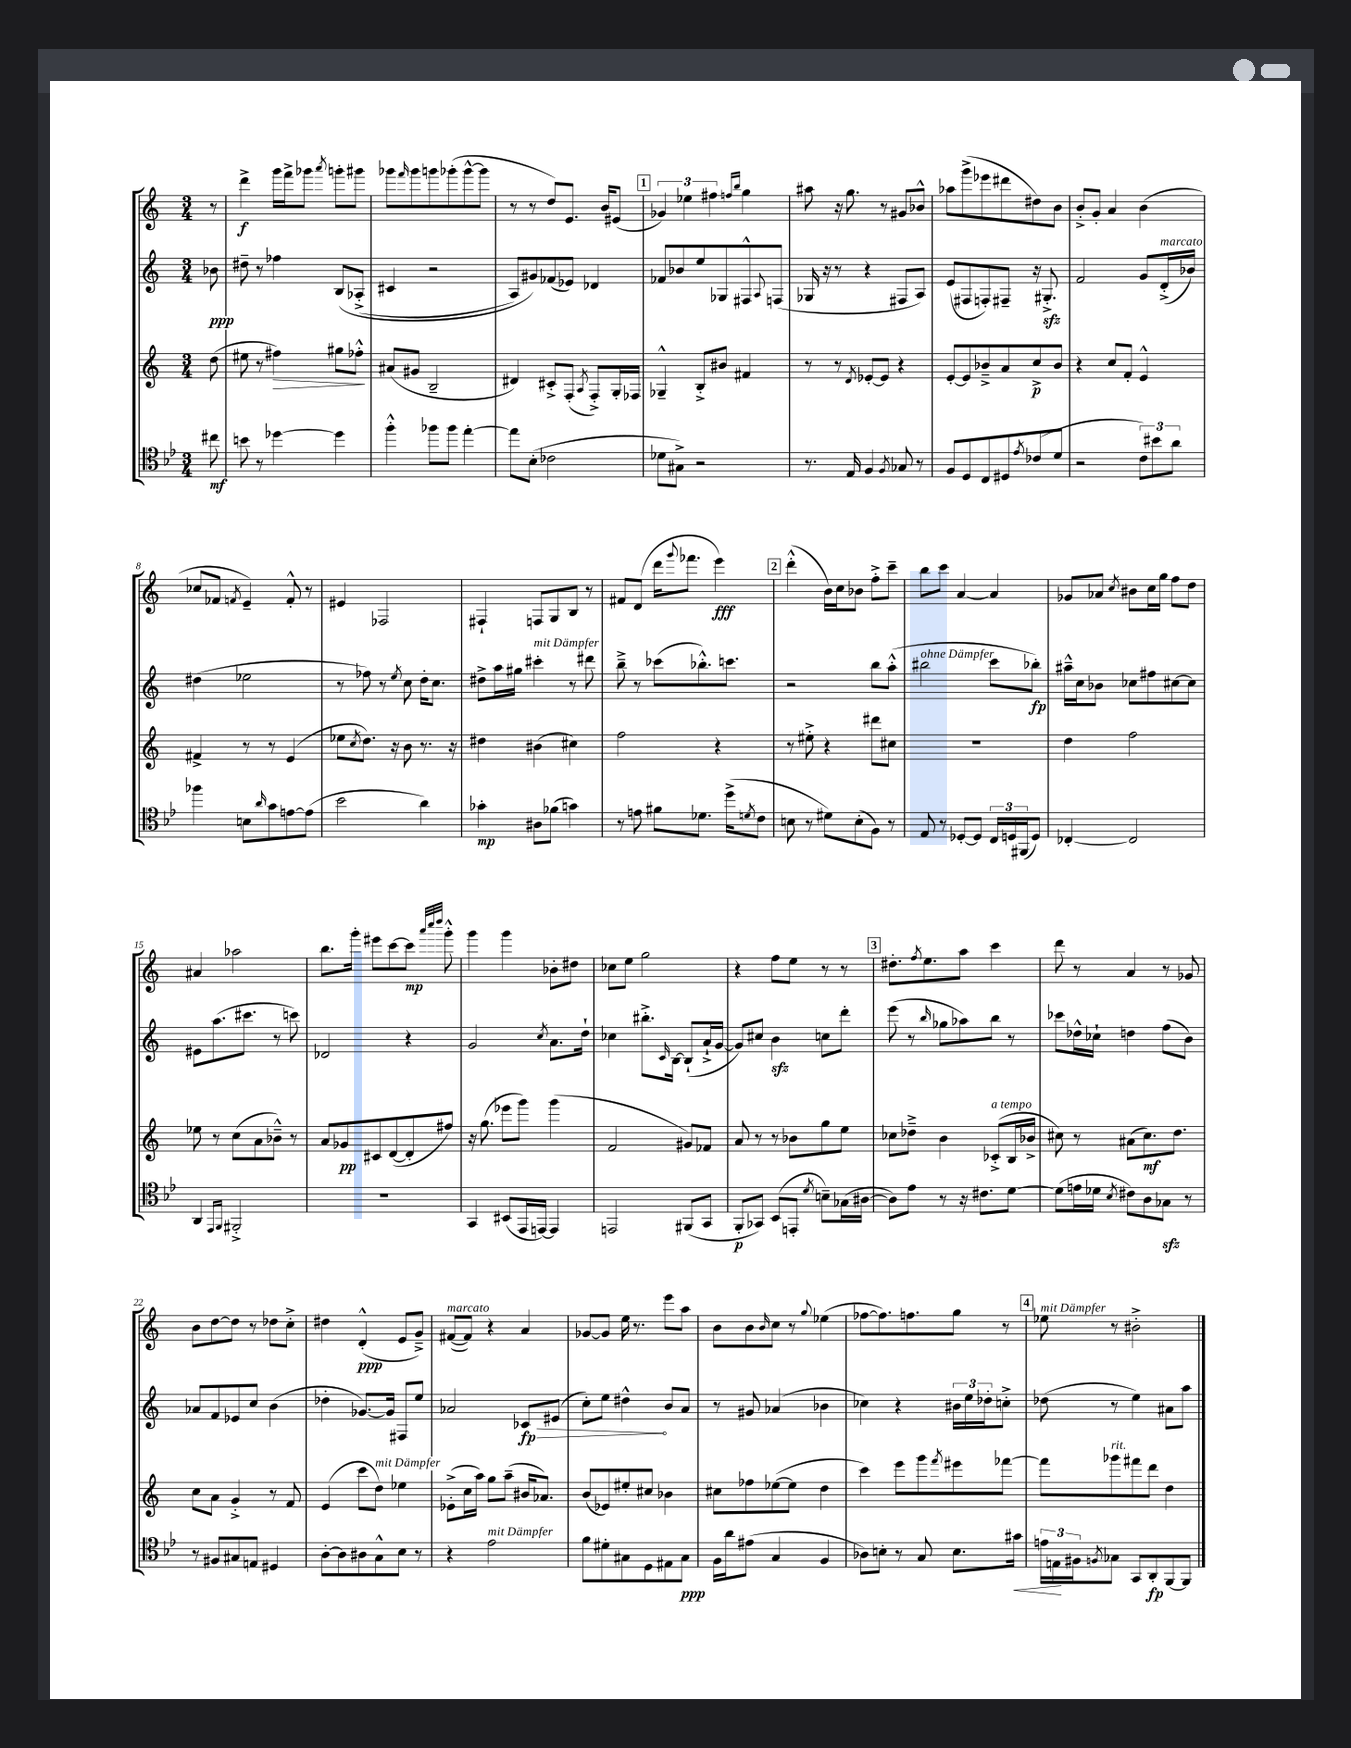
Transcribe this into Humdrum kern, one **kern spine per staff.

**kern	**dynam	**kern	**dynam	**kern	**dynam	**kern	**dynam
*part4	*part4	*part3	*part3	*part2	*part2	*part1	*part1
*staff4	*staff4	*staff3	*staff3	*staff2	*staff2	*staff1	*staff1
*clefC4	*	*clefG2	*	*clefG2	*	*clefG2	*
*k[b-e-]	*	*k[]	*	*k[]	*	*k[]	*
*M3/4	*	*M3/4	*	*M3/4	*	*M3/4	*
=	=	=	=	=	=	=	=
8cc#X\	mf	(8dd\	.	8b-X\	ppp	8r	.
=1	=1	=1	=1	=1	=1	=1	=1
8bn\	.	8ee#X\	.	8dd#X~\	.	4ddd^\	f
8r	.	8r	.	8r	.	.	.
!	!	!	!LO:HP:b	!	!	!	!
[4dd-X\	.	4ff#X\)	>	4ff-X\	.	16ggg\LL	.
.	.	.	.	.	.	16fff^\J	.
.	.	.	.	.	.	8ggg-X\J	.
.	.	.	.	.	.	8qaaa/	.
4dd-\]	.	8gg#X\L	.	(8B/L	.	8gggn'\L	.
.	.	8ff-X'^^\J	.	(8A-X'^/J	.	8ggg#X\J	.
.	.	.	]	.	.	.	.
=2	=2	=2	=2	=2	=2	=2	=2
4ff'^^\	.	(8a#X/L	.	4c#X/	.	8ggg-X\L	.
.	.	.	.	.	.	16qqfff/	.
.	.	8g#X/J	.	.	.	8ggg-\	.
8ff-X\L	.	2B~/	.	2r	.	8gggn\	.
8ff-\J	.	.	.	.	.	(8ggg-X'\	.
[4ee-'\	.	.	.	.	.	[8ggg-^^\	.
.	.	.	.	.	.	8ggg-\J]	.
=3	=3	=3	=3	=3	=3	=3	=3
8ee-\L]	.	4d#X/)	.	8A/L)	.	8r	.
(8B-'\J	.	.	.	8g#X/)	.	8r	.
2c-X\	.	8c#X'^/L	.	(8f-X/	.	8dd/L)	.
.	.	(8F'/J	.	8e-X/J)	.	8.e/J	.
.	.	8qA/	.	.	.	.	.
.	.	8F'^/L)	.	4d-X/	.	.	.
.	.	.	.	.	.	16b/KL	.
.	.	16G'/L	.	.	.	(8e#X/J	.
.	.	16F-X/JJ	.	.	.	.	.
!!LO:REH:place=s1:t=1
=4	=4	=4	=4	=4	=4	=4	=4
8d-X\L	.	4G-X~^^/	.	8f-X/L	.	6g-X/)	.
8G#X^\J)	.	.	.	8b-X/	.	.	.
.	.	.	.	.	.	6ee-X\	.
2r	.	8B'^/L	.	8ee/	.	.	.
.	.	.	.	.	.	6ff#X\	.
.	.	8b#X/J	.	8G-X/	.	.	.
.	.	.	.	.	.	16qqffn/LL	.
.	.	.	.	.	.	16qqbb/JJ	.
.	.	4f#X/	.	8F#X^^/	.	4gg\	.
.	.	.	.	8qqA/	.	.	.
.	.	.	.	(8Fn/J	.	.	.
=5	=5	=5	=5	=5	=5	=5	=5
8.r	.	8r	.	16G-X/	.	8aa#X\	.
.	.	.	.	16r	.	.	.
.	.	8r	.	8r	.	16r	.
16E-/	.	.	.	.	.	8.gg\	.
.	.	8qd/	.	.	.	.	.
4F/	.	[8e-X'/L	.	4r	.	.	.
.	.	8e-/J]	.	.	.	8r	.
8qF/	.	.	.	.	.	.	.
8G-X/	.	4r	.	8F#X/L	.	8g#X/L	.
8r	.	.	.	8A/J)	.	8b-X^^/J	.
=6	=6	=6	=6	=6	=6	=6	=6
8F/L	.	[8e'/L	.	(8e/L	.	8aa-X\L	.
8D/	.	8e/]	.	8F#X/	.	(8ggg^\	.
8C/	.	8b-X~^/	.	8Fn'/)	.	8eee-X\	.
8D#X/	.	8a/	.	8F#X~/J	.	8ddd#X\	.
8qe-/	.	.	.	.	.	.	.
(8c-X/	.	8cc^/	p	16r	.	8dd#X\)	.
.	.	.	.	8.G#Xzz'^/	.	.	.
8d/J	.	8b-/J	.	.	.	8b\J	.
=7	=7	=7	=7	=7	=7	=7	=7
2r	.	4r	.	2f/	.	8b'^/L	.
.	.	.	.	.	.	8g'/J	.
.	.	8cc/L	.	.	.	4a/	.
.	.	8f'/J	.	.	.	.	.
12c\L)	.	4e^^/	.	8g/L	.	(4b\	.
12b#X\	.	.	.	.	.	.	.
!	!	!	!	!LO:TX:a:i:t=marcato	!	!	!
.	.	.	.	(16d'^/L	.	.	.
12a\J	.	.	.	.	.	.	.
.	.	.	.	16b-X/JJ)	.	.	.
!!LO:LB:g=z
=8	=8	=8	=8	=8	=8	=8	=8
4ff-X\	.	4f#X^/	.	(4dd#X\	.	8cc-X/L	.
.	.	.	.	.	.	8f-X/J	.
.	.	.	.	.	.	8qfn/	.
8Bn\L	.	8r	.	2ee-X\	.	4e~/)	.
16qqa/	.	.	.	.	.	.	.
8g\	.	8r	.	.	.	.	.
[8en\	.	(4e/	.	.	.	8f'^^/	.
(8e\J]	.	.	.	.	.	8r	.
=9	=9	=9	=9	=9	=9	=9	=9
2b-\	.	8ee-X\L	.	8r	.	4e#X/	.
.	.	8qcc/	.	.	.	.	.
.	.	8.dd\J)	.	8ff-X\)	.	.	.
.	.	.	.	8r	.	2F-X/	.
.	.	16r	.	.	.	.	.
.	.	.	.	8qee/	.	.	.
.	.	8b\	.	8cc\	.	.	.
4a\)	.	8.r	.	16dd'\KL	.	.	.
.	.	.	.	8.cc\J	.	.	.
.	.	16r	.	.	.	.	.
=10	=10	=10	=10	=10	=10	=10	=10
4g-X'\	mp	4dd#X\	.	8dd#X^\L	.	4F#X`/	.
.	.	.	.	16aa\L	.	.	.
.	.	.	.	16gg#X\JJ	.	.	.
!	!	!	!	!LO:TX:a:i:t=mit Dämpfer	!	!	!
8A#X\L	.	(4b#X\	.	4ccc#X'\	.	8Fn/L	.
(8f-X\J	.	.	.	.	.	8G/	.
4gn\)	.	4cc#X\)	.	8r	.	8B/J	.
.	.	.	.	8ddd#X\	.	8r	.
=11	=11	=11	=11	=11	=11	=11	=11
8r	.	2ff\	.	8bb~^\	.	8f#X/L	.
8en\	.	.	.	8r	.	(8d/J	.
8f#X\L	.	.	.	(8ccc-X\L	.	16ddd\KL	.
.	.	.	.	.	.	8qqggg/	.
.	.	.	.	.	.	8.fff-X\J	.
8.d-X\J	.	.	.	8.bb-X'^^\)	.	.	.
.	.	4r	.	.	.	4eee\)	fff
(16dd^\KL	.	.	.	8.cccn\J	.	.	.
8qdn/	.	.	.	.	.	.	.
8c\J	.	.	.	.	.	.	.
!!LO:REH:place=s1:t=2
=12	=12	=12	=12	=12	=12	=12	=12
8Bn\	.	8r	.	2r	.	(4ddd'^^\	.
8r	.	8ee#X'^\	.	.	.	.	.
8d#X\L)	.	4r	.	.	.	16b\LL)	.
.	.	.	.	.	.	16cc\J	.
(8B'\	.	.	.	.	.	8b-X\J	.
8F\J)	.	8ddd#X\L	.	8bb\L	.	8ff'^\L	.
8r	.	8cc#X\J	.	(8aa'^^\J	.	8ccc~\J	.
=13	=13	=13	=13	=13	=13	=13	=13
!	!	!	!	!LO:TX:a:i:t=ohne Dämpfer	!	!	!
8E-/	.	2.r	.	2bb#X\	.	8bb\L	.
8r	.	.	.	.	.	8ccc\J	.
[8D-X'/L	.	.	.	.	.	[4a/	.
8D-/J]	.	.	.	.	.	.	.
24C/LL	.	.	.	8ccc\L	.	4a/]	.
24Dn/	.	.	.	.	.	.	.
(24FF#X/J	.	.	.	.	.	.	.
8D/J)	.	.	.	8bb-X'\J)	fp	.	.
=14	=14	=14	=14	=14	=14	=14	=14
[4C-X'/	.	4dd\	.	16aa#X~^^\LL	.	8g-X/L	.
.	.	.	.	16cc\J	.	.	.
.	.	.	.	8b-X\J	.	8a-X/J	.
.	.	.	.	.	.	8qcc/	.
2C-/]	.	2ff\	.	8cc-X\L	.	8b#X\L	.
.	.	.	.	8ff#X\	.	16cc\L	.
.	.	.	.	.	.	16gg\JJ	.
.	.	.	.	[8cc#X\	.	8ff\L	.
.	.	.	.	8cc#\J]	.	8dd\J	.
!!LO:LB:g=z
=15	=15	=15	=15	=15	=15	=15	=15
4AA/	.	8ee-X\	.	8e#X\L	.	4a#X/	.
.	.	8r	.	(8.aa\	.	.	.
16qqEE-/LL	.	.	.	.	.	.	.
16qqFF/JJ	.	.	.	.	.	.	.
2FF#X'^/	.	(8cc\L	.	.	.	2aa-X\	.
.	.	.	.	8.ccc#X\J	.	.	.
.	.	8a\	.	.	.	.	.
.	.	8b-X~^^\J)	.	8r	.	.	.
.	.	8r	.	8cccn\)	.	.	.
=16	=16	=16	=16	=16	=16	=16	=16
2.r	.	8a/L	.	2d-X/	.	8.bb\L	.
.	.	8g-X/	pp	.	.	.	.
.	.	.	.	.	.	16ggg'\Jk	.
.	.	8c#X/	.	.	.	8eee#X\L	.
.	.	([8d/	.	.	.	[8ccc\	.
.	.	8d'/]	.	4r	.	8ccc\J]	mp
.	.	.	.	.	.	32qqaaa/LLL	.
.	.	.	.	.	.	32qqcccc/	.
.	.	.	.	.	.	32qqdddd/JJJ	.
.	.	8ff#X/J)	.	.	.	8ggg'^^\	.
=17	=17	=17	=17	=17	=17	=17	=17
4GG/	.	16r	.	2g/	.	4ggg\	.
.	.	(8.gg\	.	.	.	.	.
(8BB#X/L	.	8eee-X\L	.	.	.	4ggg\	.
16EE-/L	.	8ggg\J)	.	.	.	.	.
[16EEn/JJ)	.	.	.	.	.	.	.
.	.	.	.	8qcc/	.	.	.
4EE/]	.	(4ggg\	.	8.a\L	.	8b-X'\L	.
.	.	.	.	.	.	8dd#X\J	.
.	.	.	.	16dd`\Jk	.	.	.
=18	=18	=18	=18	=18	=18	=18	=18
2EEn/	.	2f/	.	4cc-X\	.	8cc-X\L	.
.	.	.	.	.	.	8ee\J	.
.	.	.	.	8.bb#X'^\L	.	2gg\	.
.	.	.	.	16qqc/	.	.	.
.	.	.	.	[16B\Jk	.	.	.
(8FF#X/L	.	8g#X/L)	.	(8B`/L]	.	.	.
8GG/J	.	8f-X/J	.	16a`^/L	.	.	.
.	.	.	.	[16g/JJ	.	.	.
=19	=19	=19	=19	=19	=19	=19	=19
8FF'/L	p	8a/	.	8g/L])	.	4r	.
8GG-X/J)	.	8r	.	8cc#X/J	.	.	.
(8BB-/L	.	8r	.	4bzz\	.	8ff\L	.
8EEn'/J	.	8b-X\L	.	.	.	8ee\J	.
8qd/	.	.	.	.	.	.	.
8Bn~\L)	.	8gg\	.	8ccn\L	.	8r	.
(16G-X\L	.	8ee\J	.	8ddd'\J	.	8r	.
[16A#X\JJ	.	.	.	.	.	.	.
!!LO:REH:place=s1:t=3
=20	=20	=20	=20	=20	=20	=20	=20
8A#\L])	.	8cc-X\L	.	(8eee\	.	8.dd#X'\L	.
8e-\J	.	8dd-X~^\J	.	8r	.	.	.
.	.	.	.	.	.	8qff/	.
.	.	.	.	.	.	8.ee\	.
.	.	.	.	16qqbb/	.	.	.
8r	.	4b\	.	8gg-X\L	.	.	.
16r	.	.	.	8aa-X\)	.	8aa\J	.
8.c#X\L	.	.	.	.	.	.	.
!	!	!LO:TX:a:i:t=a tempo	!	!	!	!	!
.	.	(8c-X'^/L	.	8bb\J	.	4ccc\	.
[8d\J	.	16B/L	.	8r	.	.	.
.	.	16b-X^/JJ	.	.	.	.	.
=21	=21	=21	=21	=21	=21	=21	=21
(8d\L]	.	8cc#X\)	.	8ccc-X\L	.	8ddd\	.
16en\L	.	8r	.	16dd-X^^\L	.	8r	.
16d-X\JJ	.	.	.	16cc-X`\JJ	.	.	.
8qB-/	.	.	.	.	.	.	.
8c#X\L)	.	(8a#X\L	.	4ddn\	.	4a/	.
8A\	.	8.cc#\)	mf	.	.	.	.
8G-Xzz\J	.	.	.	(8ff\L	.	8r	.
.	.	8.dd\J	.	.	.	.	.
8r	.	.	.	8b\J)	.	8g-X/	.
!!LO:LB:g=z
=22	=22	=22	=22	=22	=22	=22	=22
8r	.	8cc\L	.	8a-X/L	.	8b\L	.
8F#X/L	.	8a\J	.	8f/	.	[8dd\	.
8G#X/	.	4g'^/	.	8e-X/	.	8dd\J]	.
8En/J	.	.	.	8cc/J	.	8r	.
4D#X/	.	8r	.	(4b\	.	8dd-X\L	.
.	.	8f/	.	.	.	8cc'^\J	.
=23	=23	=23	=23	=23	=23	=23	=23
[8A'\L	.	(4e/	.	4dd-X'\	.	4dd#X\	.
8A\]	.	.	.	.	.	.	.
8A#X\	.	8ccc\L	.	[8.g-X/L)	.	(4d'^^/	ppp
!	!	!LO:TX:a:i:t=mit Dämpfer	!	!	!	!	!
8G^^\	.	8dd\J)	.	.	.	.	.
.	.	.	.	16g-/Jk]	.	.	.
8B-\J	.	4ee-X\	.	8F#X/L	.	8e/L	.
8r	.	.	.	8ee/J	.	8g~^/J)	.
=24	=24	=24	=24	=24	=24	=24	=24
!	!	!	!	!	!	!LO:TX:a:i:t=marcato	!
4r	.	(8e-X'^\L	.	2a-X/	.	([8f#X/L	.
.	.	16cc\L	.	.	.	8f#/J])	.
.	.	16aa\JJ)	.	.	.	.	.
!LO:TX:a:i:t=mit Dämpfer	!	!	!	!	!	!	!
2e-\	.	8gg\L	.	.	.	4r	.
.	.	(8aa~\J	.	.	.	.	.
!	!	!	!	!	!LO:HP:b	!	!
.	.	16b#X/KL	.	8c-X/L	> fp	4a/	.
.	.	8.a-X/J)	.	.	.	.	.
.	.	.	.	(8e#X/J	.	.	.
=25	=25	=25	=25	=25	=25	=25	=25
8f\L	.	(8b/L	.	8cc'\L)	.	[8g-X/L	.
8d#X'\	.	8e-X/)	.	8ee\J	.	8g-/J]	.
8G#X\	.	8ee#X'/	.	4dd#X^^\	.	16ee\	.
.	.	.	.	.	.	8.r	.
8D\	.	8cc#X/J	.	.	.	.	.
8E#X\	.	4b-X\	.	8b/L	]	8eee\L	.
8G#\J	ppp	.	.	8a/J	.	8aa\J	.
=26	=26	=26	=26	=26	=26	=26	=26
16F\LL	.	8cc#X\L	.	8r	.	8b\L	.
16a\J	.	.	.	.	.	.	.
(8e#X\J	.	8ff-X\	.	8g#X/	.	8b\	.
.	.	.	.	.	.	16qqb/	.
4G/	.	([8ee-X\	.	(4a-X/	.	8cc\J	.
.	.	8ee-\J]	.	.	.	8r	.
.	.	.	.	.	.	8qqgg/	.
4F/	.	4dd\	.	4b-X\	.	(4ee-X\	.
=27	=27	=27	=27	=27	=27	=27	=27
8A-X\L)	.	4ccc\)	.	4cc-X\)	.	[8ff-X\L	.
8Bn'\J	.	.	.	.	.	8.ff-\])	.
8r	.	8eee\L	.	4r	.	.	.
.	.	.	.	.	.	8.ffn\	.
8G/	.	8ggg\	.	.	.	.	.
.	.	8qfff/	.	.	.	.	.
8.B\L	.	8eee#X\	.	24b#X\LL	.	8gg\J	.
.	.	.	.	24ee\	.	.	.
.	.	.	.	24dd-X'\J	.	.	.
.	.	[8fff-X\J	.	8ccn'^\J	.	8r	.
!	!LO:HP:b	!	!	!	!	!	!
16g#X\Jk	<	.	.	.	.	.	.
!!LO:REH:place=s1:t=4
=28	=28	=28	=28	=28	=28	=28	=28
!	!	!	!	!	!	!LO:TX:a:i:t=mit Dämpfer	!
24en\LL	.	8fff-\L]	.	(8dd-X\	.	8ee-X\	.
24En\	.	.	.	.	.	.	.
24F#X\J	[	.	.	.	.	.	.
8qFn/	.	.	.	.	.	.	.
!	!	!LO:TX:a:i:t=rit.	!	!	!	!	!
8G-X\J	.	8ggg-X\	.	8r	.	8r	.
8GG/L	.	8fff#X\	.	4ee\)	.	2b#X'^\	.
8AA'/	fp	8ddd\J	.	.	.	.	.
[8FF/	.	4dd\	.	8a#X\L	.	.	.
8FF/J]	.	.	.	8aa\J	.	.	.
==	==	==	==	==	==	==	==
*-	*-	*-	*-	*-	*-	*-	*-
